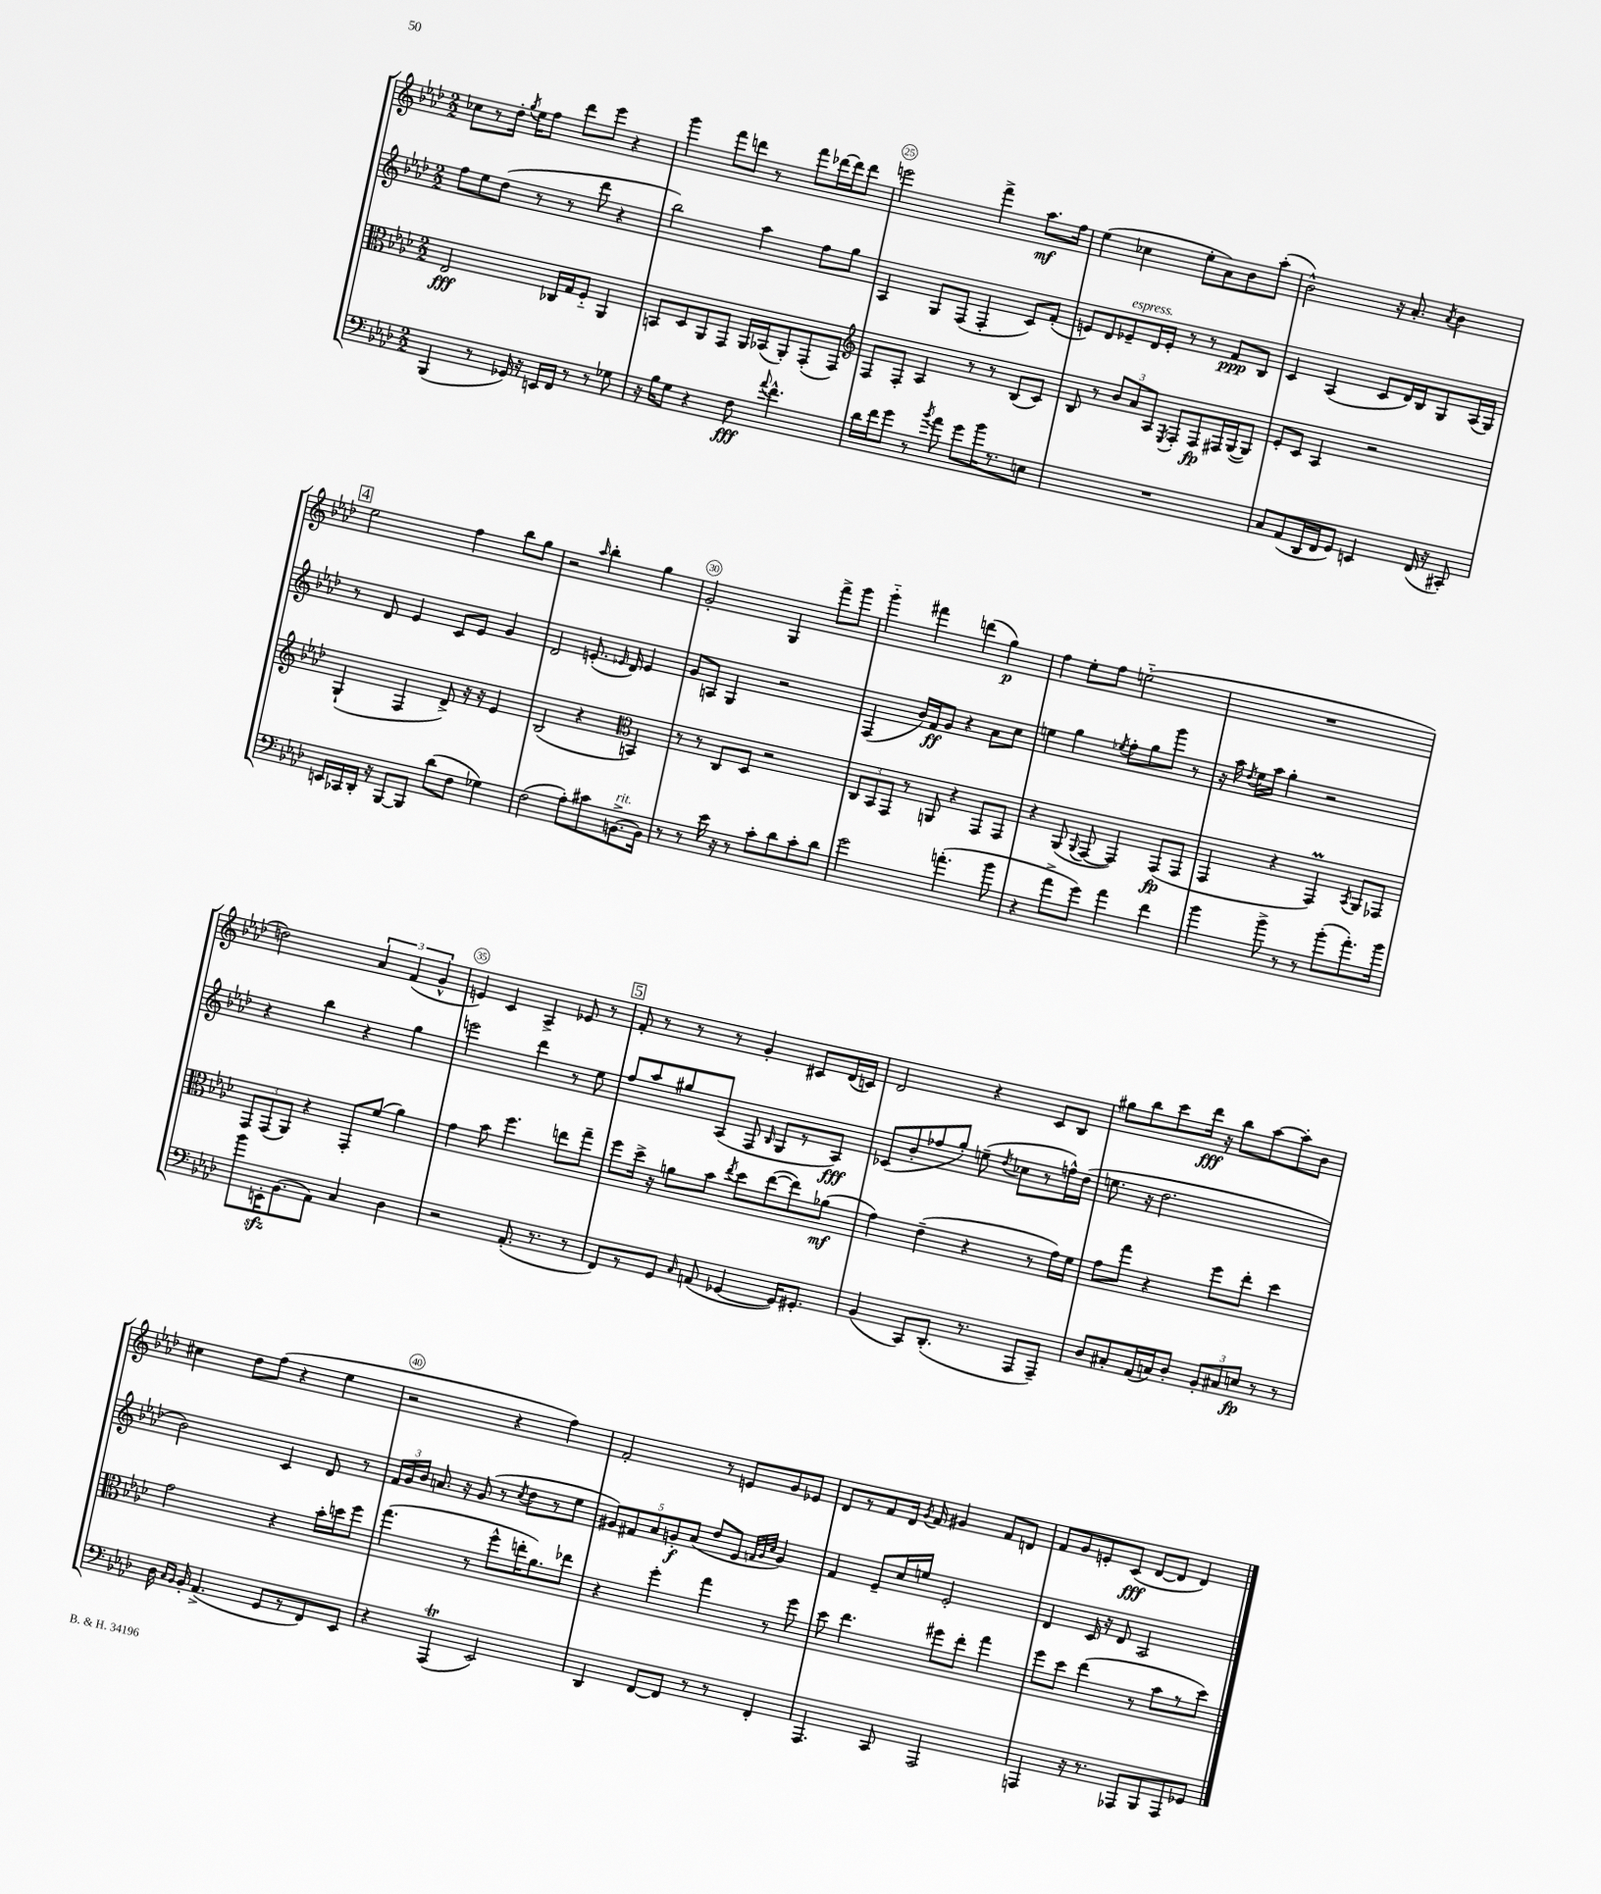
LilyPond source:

<<
\new StaffGroup <<
\new Staff = "s0" {
    \clef treble \key aes \major \numericTimeSignature \time 2/2
    \autoBeamOff ces''8[ r8 des''16]-. \acciaccatura { g''8 } ees''16[ f''8] des'''8[ ees'''8] r4 |
    g'''4 f'''8[ d'''8] r8 f'''8[ des'''16~ des'''16 des'''8] |
    e'''2 f'''4-> aes''8.[\mf f''16] |
    ees''4( ces''4 ees''8[-. aes'8) bes'8 aes''8]-.( |
    bes'2-^) r16 aes'8.-. \acciaccatura { aes'8 } bes'4 |
    \mark \markup { \box "4" } ees''2 f''4 bes''8[ g''8] |
    r2 \grace { aes''16 } bes''4-. g''4 |
    g'2-. g4 f'''8[-> g'''8] |
    g'''4-_ fis'''4 d'''4( g''4\p) |
    f''4 ees''8[-. f''8] e''2-_( |
    R1 |
    d''2) \tuplet 3/2 { aes'4 f'4( g'4-^ } |
    e'4) c'4 aes4-> ees'8 r8 |
    \mark \markup { \box "5" } f'8-. r8 r8 r8 g'4-. cis'8[ des'16( c'16]) |
    des'2 r4 c'8[ bes8] |
    gis''8[ bes''8 c'''8 des'''16]\fff r16 bes''8[ aes''8~ aes''8-. bes'8] |
    cis''4 des''8[ f''8]( r4 ees''4 |
    r2 r4 f''4) |
    f'2-. r8 e'8[ g'8 ees'8] |
    des'8[ r8 f'8 des'16] \acciaccatura { g'8 } f'16 gis'4 f'8[ d'8] |
    f'8[ g'8 e'8-. c'8]\fff( des'8[~ des'8] des'4) \bar "|." |
}
\new Staff = "s1" {
    \clef treble \key aes \major \numericTimeSignature \time 2/2
    \autoBeamOff f''8[ ees''8 des''8]( r8 r8 des'''8 r4 |
    bes''2) aes''4 f''8[ g''8] |
    aes4 g8[ f8]( f4-. c'8[) f'8]-.( |
    e'8[) des'8 ees'8--^\markup { \italic "espress." } des'16 ees'16]-. r8 r8 f'8[\ppp bes8] |
    c'4 aes4( c'8[ des'16) bes16 g8 aes16( g16]) |
    \mark \markup { \box "4" } r8 des'8 ees'4 c'8[ ees'8] g'4 |
    des'2 e'8.-.( \grace { ees'16 } des'16) ees'4 |
    g'8[ a8] g4 r2 |
    f4( bes'16[) f'16\ff g'8] r4 aes'8[ c''8] |
    e''4 g''4 \acciaccatura { ees''8 } f''8[-. g''8 g'''8] r8 |
    r16 aes''16 \acciaccatura { des''8 } ees''16[ aes''16] g''4-. r2 |
    r4 bes''4 r4 g''4 |
    e'''2 des'''4 r8 ees''8 |
    \mark \markup { \box "5" } f''8[ aes''8 gis''8 aes8]( f8 \grace { bes16 } g8[ r8 aes8]\fff) |
    ces'8[( bes'8-. fes''8 g''8]-.) e''8--( \acciaccatura { des''8 } ces''8[ r8 f''16-^) des''16]( |
    e''8. r16 des''2. |
    bes'2) c'4 des'8 r8 |
    \tuplet 3/2 { f'16[ g'16 bes'16] } a'8. r16 g'8( r8 \acciaccatura { c''8 } des''8[ r8 ees''8] |
    \tuplet 5/4 { gis'8[) fis'8 aes'8 g'8-.\f aes'8]( } des''8[ ees'8] \grace { f'32[ g'32 c''32] } g'4) |
    f'4 ees'8[-- c''16 e''16] ees'2-. |
    des'4 c'16 r16 des'8 aes2 \bar "|." |
}
\new Staff = "s2" {
    \clef alto \key aes \major \numericTimeSignature \time 2/2
    \autoBeamOff ees2\fff ces16[ g16 f8]-_ aes,4 |
    b,8[ des8 aes,8 g,8] aes,16[ bes,16( aes,8-.) g,8-.( g,8]) |
    \clef treble f8[ f8]-. aes4 r8 r8 bes8[( c'8]) |
    bes8 r8 \tuplet 3/2 { bes'8[ aes'8 aes8] } \acciaccatura { ees8 } f8[-. f8\fp fis16 g16~( g8]) |
    ees'8[-. c'8] aes4 r2 |
    \mark \markup { \box "4" } g4-!( f4 des'8->) r16 r16 ees'4 |
    bes2( r4 \clef alto b,4) |
    r8 r8 c8[ des8] r2 |
    \tuplet 3/2 { c8[ bes,8 g,8] } r8 a,8 r4 g,8[ g,8] |
    r4 aes,8( \appoggiatura { aes,8 } g,8~ g,4) g,8[\fp( g,8] |
    g,4 r4 g,4\prall) \acciaccatura { bes,8 } aes,8[ ges,8] |
    \tuplet 3/2 { g,8[ g,8( aes,8]) } r4 g,8[-. f'8]( aes'4) |
    g'4 bes'8 f''4. e''8[ g''8]-- |
    \mark \markup { \box "5" } f''8[ des''16]-> r16 a'8[ bes'8] \acciaccatura { ees''8 } des''8[ ees''8~( ees''8) aes'8]\mf( |
    g'4) ees'4--( r4 r8 g'16[) f'16] |
    g'8[ g''8] r4 f''8[ ees''8]-. des''4 |
    g'2 r4 bes'16[-. d''16 f''8] |
    g''4.( r8 f''8[-^ e''16-. aes'8.) ees''8] |
    r4 f''4-. g''4 r8 f''8 |
    des''8 ees''4. fis''8[ ees''8]-. g''4 |
    f''8[ des''8] ees''4( r8 bes'8[ r8 des''8]) \bar "|." |
}
\new Staff = "s3" {
    \clef bass \key aes \major \numericTimeSignature \time 2/2
    \autoBeamOff bes,,4( r8 ges,16) r16 e,16[ f,16] r8 r8 ges8 |
    r16 bes16[ g8] r4 f8\fff \appoggiatura { aes'8 } f'4.-^ |
    des'16[ f'16 g'8] r8 \acciaccatura { bes'8 } aes'8 g'8[ bes'16 r8. e8] |
    R1 |
    c8[ aes,8( des,16 f,16 g,8]) e,4 f,16( r16 cis,8-.) |
    \mark \markup { \box "4" } e,16[ ces,16 des,16]-. r16 bes,,8[~ bes,,8] des'8[( f8] ges4) |
    f2( aes8[-.) cis'8 b,8.~->^\markup { \italic "rit." } b,16] |
    r8 r8 ees'16 r16 r8 c'8[-. des'8 c'8-. des'8] |
    g'2 a'4.-.( bes'8 |
    r4 aes'8[-> g'8]) aes'4 f'4 |
    bes'4 bes'8-> r8 r8 bes'8[-.( aes'8.-.) bes'16] |
    bes'8[ e,16-.\sfz bes,8.( aes,8]) c4 des4 |
    r2 aes,8.-.( r8. r8 |
    \mark \markup { \box "5" } f,8[) r8 g,8] \grace { c16 } a,8( ges,4~ ges,16[) gis,8.]-. |
    bes,4( c,8[) des,8.]-.( r8. aes,,8[ aes,,8]--) |
    des8[ cis8-. aes,16( c16) des8]-. \tuplet 3/2 { bes,8[-. cis8 e8]\fp } r8 r8 |
    des16 \grace { c16[ bes,16] } bes,16-. aes,4.->( g,8[ r8 f,8) ees,8] |
    r4 aes,,4\trill( ees,2) |
    des,4 f,8[~ f,8] r8 r8 f,4-. |
    aes,,4. c,8 aes,,2 |
    a,,4 r16 r8. aes,,8[ bes,,8 aes,,8 ges,8] \bar "|." |
}
>>
>>
\layout { \context { \Score currentBarNumber = #23 \override BarNumber.break-visibility = ##(#f #t #t) barNumberVisibility = #(every-nth-bar-number-visible 5) \override BarNumber.stencil = #(make-stencil-circler 0.1 0.3 ly:text-interface::print) } }
